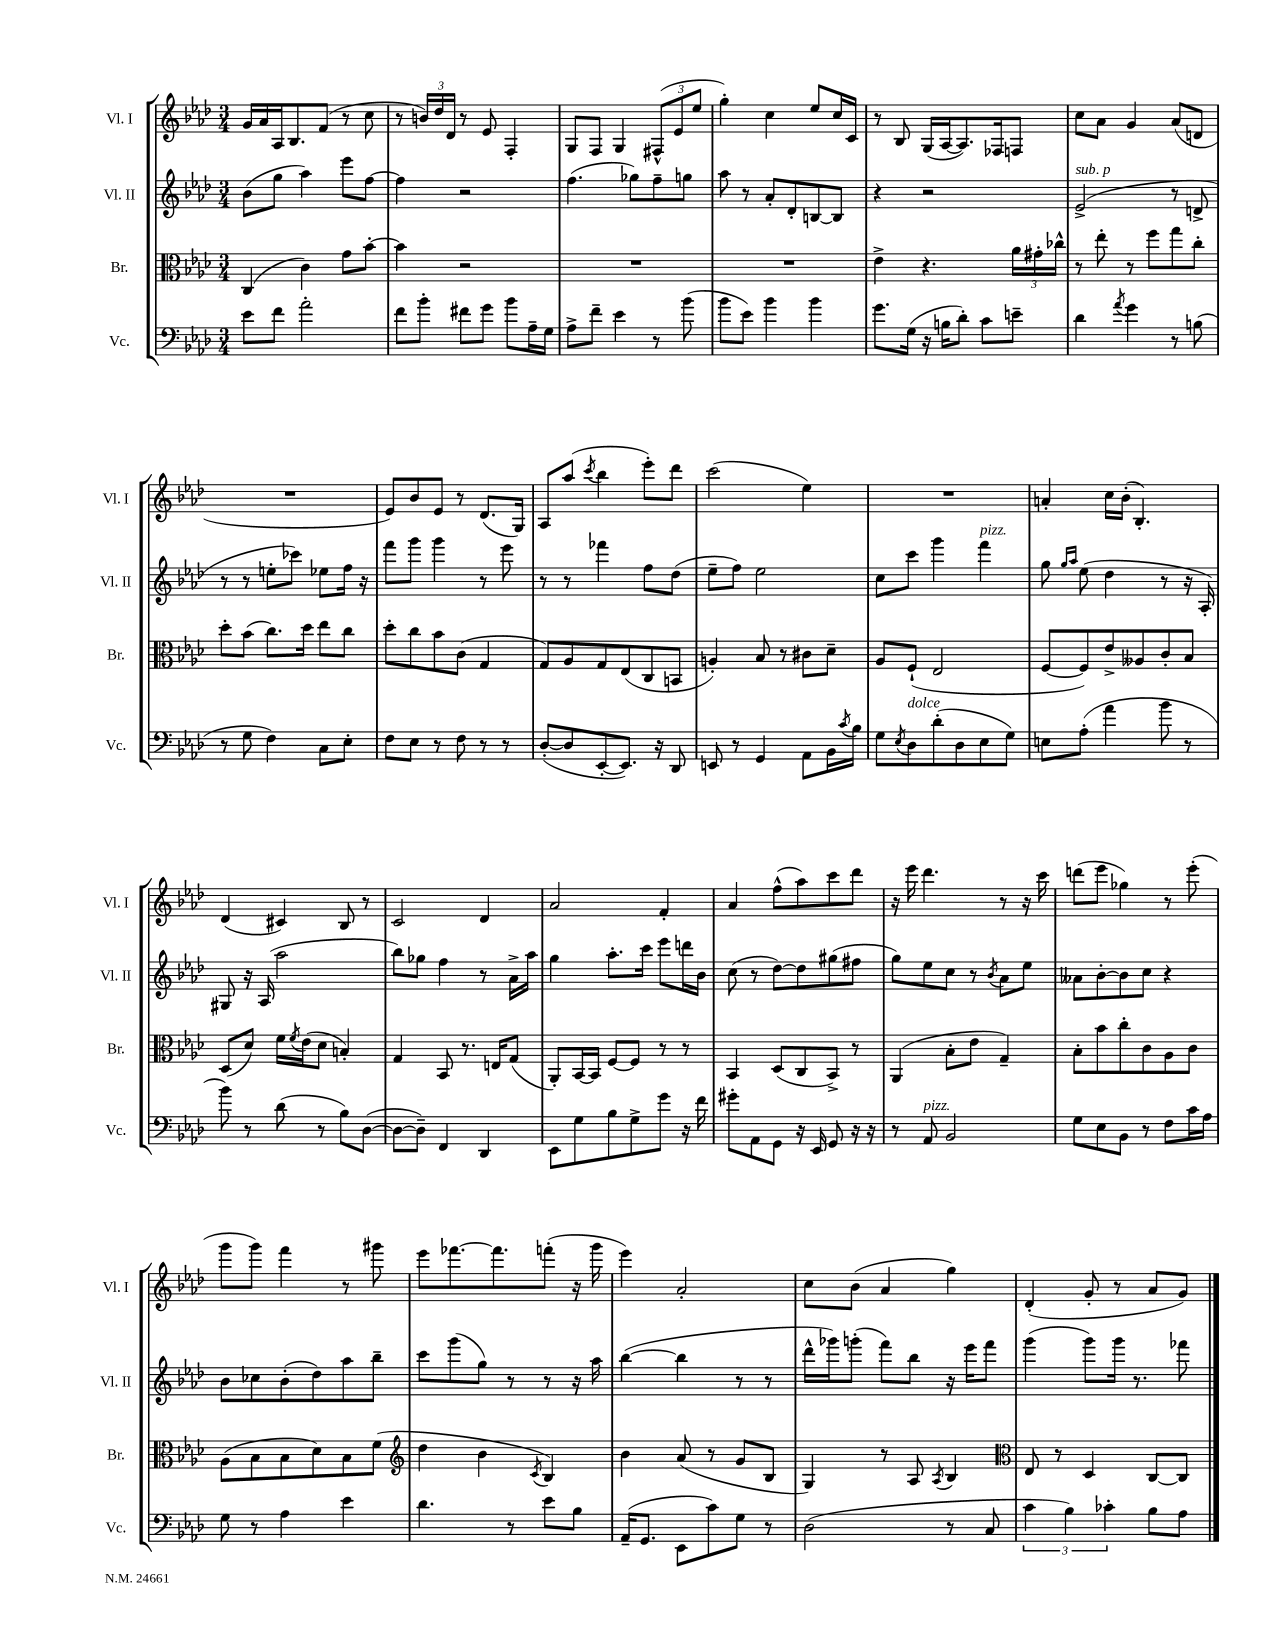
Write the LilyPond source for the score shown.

<<
\new StaffGroup <<
\new Staff = "s0" \with { instrumentName = "Vl. I" shortInstrumentName = "Vl. I" } {
    \clef treble \key aes \major \numericTimeSignature \time 3/4
    g'16 aes'16 aes16 bes8. f'8( r8 c''8 |
    r8 \tuplet 3/2 { b'16) des''16 des'16 } r8 ees'8 f4-. |
    g8 f8 g4 \tuplet 3/2 { fis8-^( ees'8 ees''8 } |
    g''4-.) c''4 ees''8 c''16 c'16 |
    r8 bes8 g16( aes16~ aes8.) fes16 f8 |
    c''8 aes'8 g'4 aes'8( d'8 |
    R2. |
    ees'8) bes'8 ees'8 r8 des'8.( g16) |
    aes8 aes''8( \acciaccatura { c'''8 } bes''4 ees'''8-.) des'''8 |
    c'''2( ees''4) |
    R2. |
    a'4-. c''16 bes'16-.( bes4.-.) |
    des'4( cis'4) bes8 r8 |
    c'2 des'4 |
    aes'2 f'4-. |
    aes'4 f''8-^( aes''8) c'''8 des'''8 |
    r16 ees'''16 des'''4. r8 r16 c'''16 |
    d'''8( ees'''8 ges''4) r8 ees'''8-.( |
    g'''8 g'''8) f'''4 r8 gis'''8 |
    ees'''8 fes'''8.~ fes'''8. f'''8-.( r16 g'''16 |
    ees'''4) aes'2-. |
    c''8 bes'8( aes'4 g''4) |
    des'4-.( g'8-. r8 aes'8 g'8) \bar "|." |
}
\new Staff = "s1" \with { instrumentName = "Vl. II" shortInstrumentName = "Vl. II" } {
    \clef treble \key aes \major \numericTimeSignature \time 3/4
    bes'8( g''8 aes''4) ees'''8 f''8~ |
    f''4 r2 |
    f''4.( ges''8) f''8-- g''8 |
    aes''8 r8 aes'8-. des'8-. b8~ b8 |
    r4 r2 |
    ees'2->^\markup { \italic "sub. p" }( r8 d'8-> |
    r8 r8 e''8-. ces'''8) ees''8 f''16 r16 |
    f'''8 g'''8 g'''4 r8 ees'''8 |
    r8 r8 fes'''4 f''8 des''8( |
    ees''8-- f''8) ees''2 |
    c''8 c'''8 g'''4 f'''4^\markup { \italic "pizz." } |
    g''8 \grace { g''16 aes''16 } ees''8( des''4 r8 r16 aes16-.) |
    gis8 r16 aes16( aes''2 |
    bes''8) ges''8 f''4 r8 aes'16-> aes''16 |
    g''4 aes''8.-. c'''16 ees'''8 d'''16 bes'16 |
    c''8( r8 des''8~) des''8 gis''8( fis''8 |
    g''8) ees''8 c''8 r8 \acciaccatura { bes'8 } aes'8 ees''8 |
    aeses'8 bes'8~-. bes'8 c''8 r4 |
    bes'8 ces''8 bes'8-.( des''8) aes''8 bes''8-- |
    c'''8 g'''8( g''8) r8 r8 r16 aes''16 |
    bes''4~( bes''4 r8 r8 |
    des'''16-^ ges'''16) g'''8-.( f'''8) bes''8 r16 ees'''16 f'''8 |
    g'''4( g'''8) g'''16 r8. fes'''8 \bar "|." |
}
\new Staff = "s2" \with { instrumentName = "Br." shortInstrumentName = "Br." } {
    \clef alto \key aes \major \numericTimeSignature \time 3/4
    c4( c'4) g'8 bes'8~-. |
    bes'4 r2 |
    R2. |
    R2. |
    ees'4-> r4. \tuplet 3/2 { aes'16 gis'16-. ces''16-^ } |
    r8 ees''8-. r8 f''8 g''8 c''8-. |
    des''8-. bes'8( c''8.) des''16 ees''8 c''8 |
    des''8-. c''8 bes'8 c'8( g4 |
    g8) aes8 g8 ees8( c8 b,8 |
    a4-.) bes8 r8 cis'8 des'8-- |
    aes8 f8-!( ees2 |
    f8~ f8) ees'8-> aeses8 c'8-. bes8 |
    des8( des'8) f'16 \acciaccatura { f'8 } ees'16( des'8 b4-.) |
    g4 bes,8 r8. e16 g8( |
    aes,8-.) bes,16~ bes,16 f8~ f8 r8 r8 |
    bes,4 des8( c8 bes,8->) r8 |
    aes,4( bes8-. ees'8 g4--) |
    bes8-. bes'8 c''8-. c'8 aes8 c'8 |
    aes8( bes8 bes8 des'8) bes8 f'8( |
    \clef treble des''4 bes'4 \acciaccatura { c'8 } bes4) |
    bes'4 aes'8( r8 g'8 bes8 |
    g4) r8 aes8 \acciaccatura { aes8 } bes4 |
    \clef alto ees8 r8 des4 c8~ c8 \bar "|." |
}
\new Staff = "s3" \with { instrumentName = "Vc." shortInstrumentName = "Vc." } {
    \clef bass \key aes \major \numericTimeSignature \time 3/4
    ees'8 f'8 aes'2-. |
    f'8 bes'8-. fis'8 g'8 bes'8 aes16-- g16 |
    aes8-> f'8-- ees'4 r8 bes'8( |
    bes'8 ees'8) bes'4 bes'4 |
    g'8. g16( r16 b16 des'8-.) c'8 e'8-- |
    des'4 \acciaccatura { aes'8 } g'4 r8 b8( |
    r8 g8 f4) c8 ees8-. |
    f8 ees8 r8 f8 r8 r8 |
    des8~-.( des8 ees,8~-. ees,8.) r16 des,8 |
    e,8 r8 g,4 aes,8 bes,16 \acciaccatura { c'8 } bes16 |
    g8 \acciaccatura { ees8 } des8^\markup { \italic "dolce" } des'8-.( des8 ees8 g8) |
    e8 aes8-.( aes'4 bes'8 r8 |
    bes'8) r8 des'8( r8 bes8) des8~( |
    des8~ des8--) f,4 des,4 |
    ees,8 g8 bes8 g8-> g'8 r16 f'16 |
    gis'8-. aes,8 g,8 r16 ees,16 g,8 r16 r16 |
    r8 aes,8^\markup { \italic "pizz." } bes,2 |
    g8 ees8 bes,8 r8 f8 c'16 aes16 |
    g8 r8 aes4 ees'4 |
    des'4. r8 ees'8 bes8 |
    aes,16--( g,8. ees,8 c'8) g8 r8 |
    des2( r8 c8 |
    \tuplet 3/2 { c'4 bes4) ces'4-. } bes8 aes8 \bar "|." |
}
>>
>>
\layout { \context { \Score \remove "Bar_number_engraver" } }
